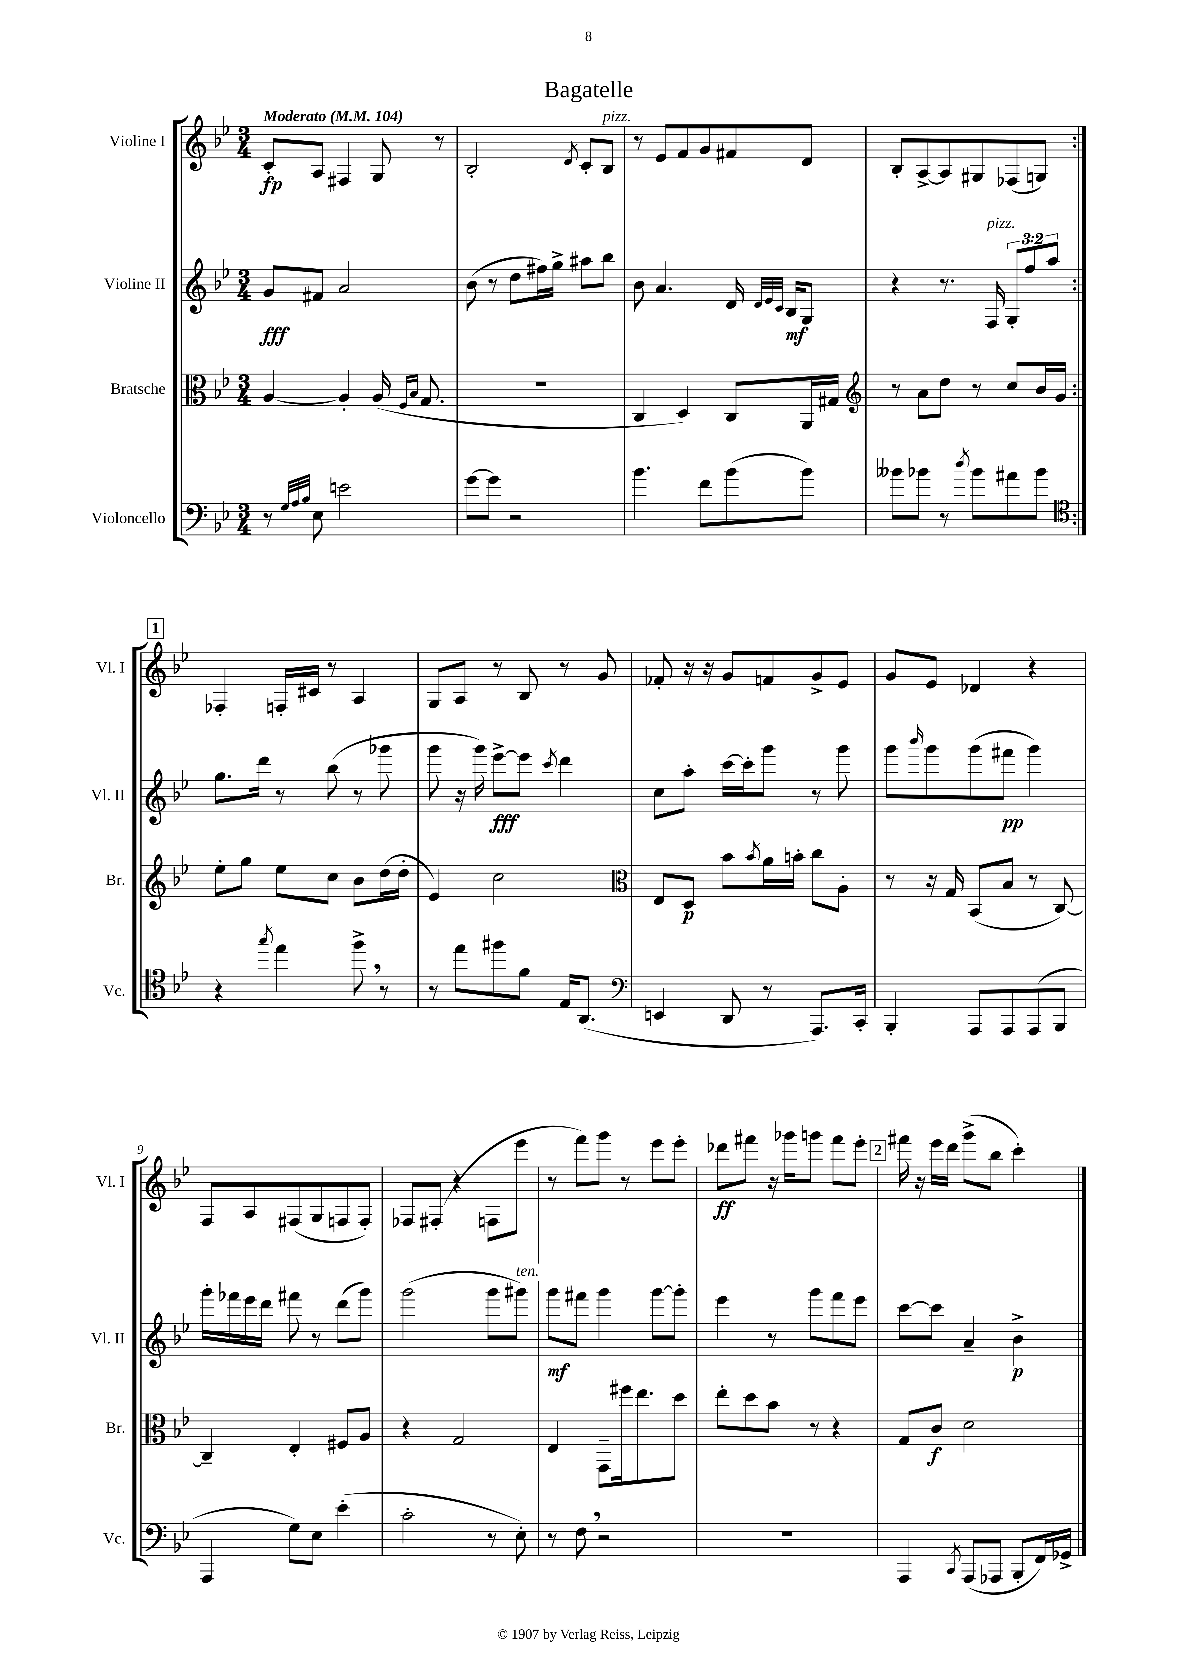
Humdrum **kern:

**kern	**kern	**dynam	**kern	**dynam	**kern	**dynam
*part4	*part3	*part3	*part2	*part2	*part1	*part1
*staff4	*staff3	*staff3	*staff2	*staff2	*staff1	*staff1
*I"Violoncello	*I"Bratsche	*	*I"Violine II	*	*I"Violine I	*
*I'Vc.	*I'Br.	*	*I'Vl. II	*	*I'Vl. I	*
*clefF4	*clefC3	*	*clefG2	*	*clefG2	*
*k[b-e-]	*k[b-e-]	*	*k[b-e-]	*	*k[b-e-]	*
*M3/4	*M3/4	*	*M3/4	*	*M3/4	*
*MM104	*MM104	*	*MM104	*	*MM104	*
=1	=1	=1	=1	=1	=1	=1
!	!	!	!	!	!LO:TX:a:B:t=Moderato	!
8r	[4A/	.	8g/L	fff	8c'/L	fp
32qqG/LLL	.	.	.	.	.	.
32qqA/	.	.	.	.	.	.
32qqB-/JJJ	.	.	.	.	.	.
8E-\	.	.	8f#X/J	.	8A/J	.
2en\	4A'/]	.	2a/	.	4F#X/	.
.	(16A/	.	.	.	8G/	.
.	16qqF/LL	.	.	.	.	.
.	16qqB-/JJ	.	.	.	.	.
.	8.G/	.	.	.	.	.
.	.	.	.	.	8r	.
=2	=2	=2	=2	=2	=2	=2
[8g\L	2.r	.	(8b-\	.	2B-'/	.
8g\J]	.	.	8r	.	.	.
2r	.	.	8dd\L	.	.	.
.	.	.	16ff#X\L)	.	.	.
.	.	.	16gg^\JJ	.	.	.
.	.	.	.	.	8qd/	.
.	.	.	8aa#X\L	.	8c'/L	.
!	!	!	!	!	!LO:TX:a:i:t=pizz.	!
.	.	.	8bb-\J	.	8B-/J	.
=3	=3	=3	=3	=3	=3	=3
4.b-\	4C/	.	8b-\	.	8r	.
.	.	.	4.a/	.	8e-/L	.
.	4D/)	.	.	.	8f/	.
8f\L	.	.	.	.	8g/	.
(8b-\	8C/L	.	16d/	.	8f#X/	.
.	.	.	32qqd/LLL	.	.	.
.	.	.	32qqe-/	.	.	.
.	.	.	32qqc/JJJ	.	.	.
.	.	.	16B-/KL	mf	.	.
8b-\J)	16AA/L	.	8G/J	.	8d/J	.
.	16G#X/JJ	.	.	.	.	.
=4	=4	=4	=4	=4	=4	=4
*	*clefG2	*	*	*	*	*
8b--X\L	8r	.	4r	.	8B-'/L	.
8b-X\J	8a\L	.	.	.	[8A^/	.
8r	8dd\J	.	8.r	.	8A/]	.
8qdd/	.	.	.	.	.	.
8b-\L	8r	.	.	.	8G#X/	.
!	!	!	!LO:TX:a:i:t=pizz.	!	!	!
.	.	.	16F/	.	.	.
8a#X\	8cc/L	.	12G'/L	.	(8F-X/	.
.	.	.	12ff/	.	.	.
8b-\J	16b-/L	.	.	.	8Gn/J)	.
.	.	.	12aa/J	.	.	.
.	16g/JJ	.	.	.	.	.
!!LO:LB:g=z
!!LO:REH:place=s1:t=1
=5:|!	=5:|!	=5:|!	=5:|!	=5:|!	=5:|!	=5:|!
*clefC4	*	*	*	*	*	*
4r	8ee-'\L	.	8.gg\L	.	4F-X'/	.
.	8gg\J	.	.	.	.	.
.	.	.	16ddd\Jk	.	.	.
8qgg/	.	.	.	.	.	.
4ee-\	8ee-\L	.	8r	.	16Fn'/LL	.
.	.	.	.	.	16c#X/JJ	.
.	8cc\J	.	(8bb-\	.	8r	.
8ff^,\	8b-\L	.	8r	.	4A/	.
8r	(16dd\L	.	8ggg-X\	.	.	.
.	16dd'\JJ	.	.	.	.	.
=6	=6	=6	=6	=6	=6	=6
8r	4e-/)	.	8ggg\	.	8G/L	.
8ee-\L	.	.	16r	.	8A/J	.
.	.	.	16ggg\)	.	.	.
8ff#X\	2cc\	.	[8eee-^\L	fff	8r	.
8f\J	.	.	8eee-\J]	.	8B-/	.
.	.	.	8qccc/	.	.	.
16E-/KL	.	.	4ddd\	.	8r	.
(8.AA/J	.	.	.	.	.	.
.	.	.	.	.	8g/	.
=7	=7	=7	=7	=7	=7	=7
*clefF4	*clefC3	*	*	*	*	*
4EEn/	8E-/L	.	8cc\L	.	8f-X'/	.
.	8D/J	p	8aa'\J	.	16r	.
.	.	.	.	.	16r	.
8DD/	8b-\L	.	[16ccc\LL	.	8g/L	.
.	.	.	16ccc'\J]	.	.	.
.	8qb-/	.	.	.	.	.
8r	16a\L	.	8ggg\J	.	8fn/	.
.	16bn'\JJ	.	.	.	.	.
8.AAA/L)	8cc\L	.	8r	.	8g^/	.
.	8A'\J	.	8ggg\	.	8e-/J	.
16CC'/Jk	.	.	.	.	.	.
=8	=8	=8	=8	=8	=8	=8
4BBB-'/	8r	.	8ggg\L	.	8g/L	.
.	.	.	16qqbbb-/	.	.	.
.	16r	.	8ggg\	.	8e-/J	.
.	16G/	.	.	.	.	.
8AAA/L	(8BB-/L	.	(8ggg\	.	4d-X/	.
8AAA/	8B-/J	.	8fff#X\J	pp	.	.
(8AAA/	8r	.	4ggg\)	.	4r	.
8BBB-/J	[8C/)	.	.	.	.	.
!!LO:LB:g=z
=9	=9	=9	=9	=9	=9	=9
4AAA/	4C~/]	.	16ggg'\LL	.	8F/L	.
.	.	.	16fff-X\	.	.	.
.	.	.	16eee-\	.	8A/	.
.	.	.	16ddd\JJ	.	.	.
8G\L)	4E-'/	.	8fff#X\	.	(8F#X/	.
8E-\J	.	.	8r	.	8G/	.
(4e-'\	8F#X/L	.	(8ddd\L	.	8Fn/	.
.	8A/J	.	8ggg\J)	.	8F'/J)	.
=10	=10	=10	=10	=10	=10	=10
2c'\	4r	.	(2ggg\	.	8F-X/L	.
.	.	.	.	.	(8F#X'/J	.
.	2G/	.	.	.	4r	.
8r	.	.	8ggg\L	.	8Fn\L	.
!	!	!	!LO:TX:a:i:t=ten.	!	!	!
8E-'\)	.	.	8ggg#X\J)	.	8eee-\J	.
=11	=11	=11	=11	=11	=11	=11
8r	4E-/	.	8ggg\L	mf	8r	.
8F,\	.	.	8fff#X\J	.	8fff\L)	.
2r	8GG~\L	.	4ggg\	.	8ggg\J	.
.	16ff#X\k	.	.	.	8r	.
.	8.ee-\	.	.	.	.	.
.	.	.	[8ggg\L	.	8eee-\L	.
.	8dd\J	.	8ggg'\J]	.	8eee-'\J	.
=12	=12	=12	=12	=12	=12	=12
2.r	8ee-'\L	.	4eee-\	.	8ddd-X\L	ff
.	8dd\	.	.	.	8fff#X\J	.
.	8b-\J	.	8r	.	16r	.
.	.	.	.	.	16ggg-X\KL	.
.	8r	.	8ggg\L	.	8gggn\J	.
.	4r	.	8fff\	.	8fff#\L	.
.	.	.	8eee-\J	.	8eee-'\J	.
!!LO:REH:place=s1:t=2
=13	=13	=13	=13	=13	=13	=13
4AAA/	8G/L	.	[8ccc\L	.	16fff#X\	.
.	.	.	.	.	16r	.
.	8c/J	f	8ccc\J]	.	16eee-\LL	.
.	.	.	.	.	16ddd\JJ	.
8qCC/	.	.	.	.	.	.
(8AAA/L	2d\	.	4a~/	.	(8ggg^\L	.
8AAA-X/J	.	.	.	.	8bb-\J	.
8BBB-'/L	.	.	4b-^\	p	4ccc'\)	.
16FF/L)	.	.	.	.	.	.
16GG-X^/JJ	.	.	.	.	.	.
==	==	==	==	==	==	==
*-	*-	*-	*-	*-	*-	*-
